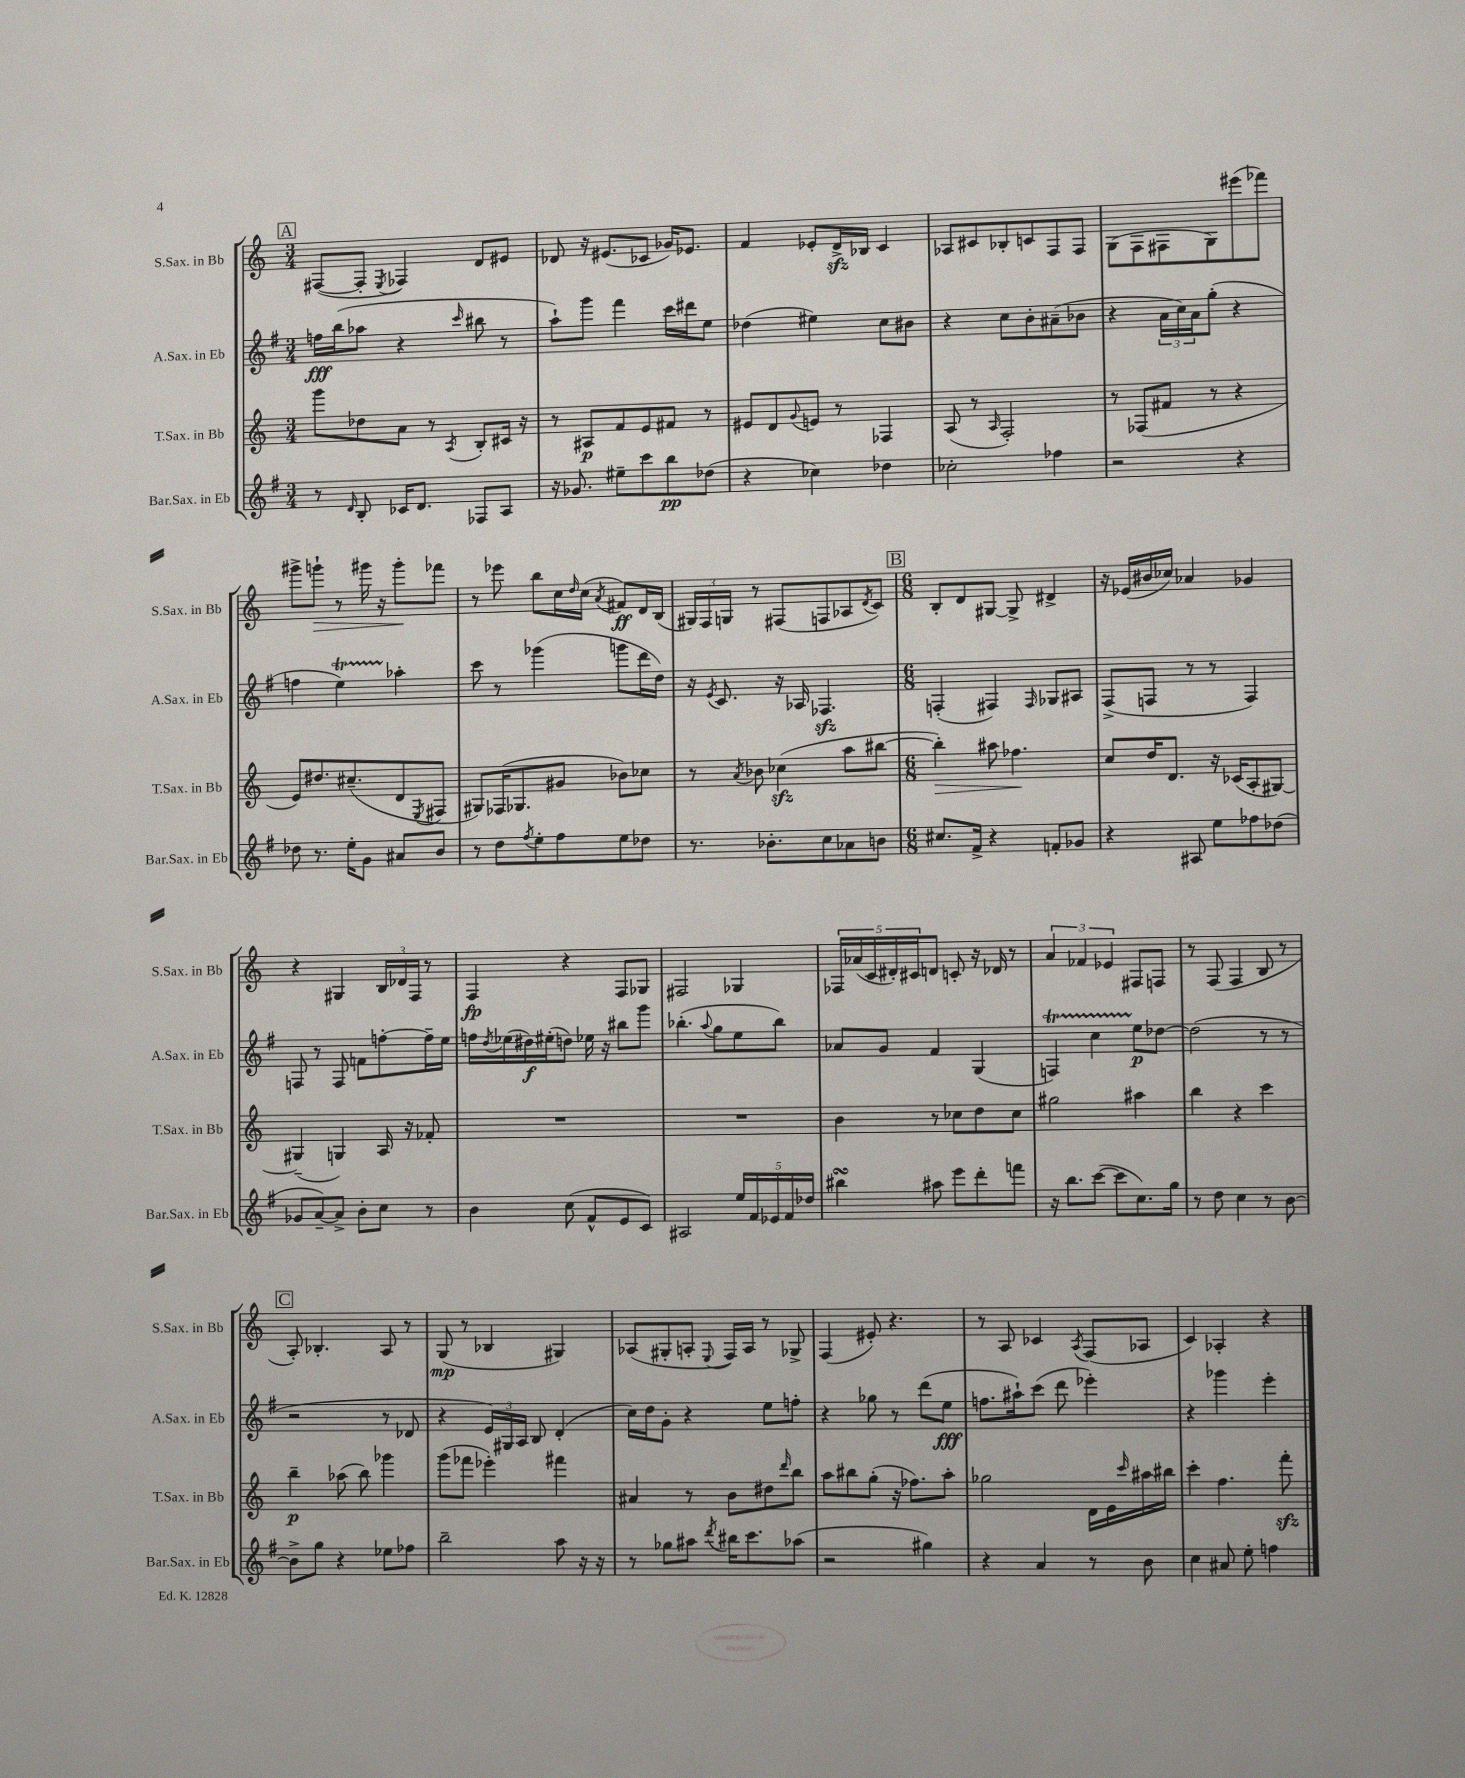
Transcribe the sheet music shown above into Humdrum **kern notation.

**kern	**dynam	**kern	**dynam	**kern	**dynam	**kern	**dynam
*part4	*part4	*part3	*part3	*part2	*part2	*part1	*part1
*staff4	*staff4	*staff3	*staff3	*staff2	*staff2	*staff1	*staff1
*I"Bar.Sax. in Eb	*	*I"T.Sax. in Bb	*	*I"A.Sax. in Eb	*	*I"S.Sax. in Bb	*
*I'Bar.Sax. in Eb	*	*I'T.Sax. in Bb	*	*I'A.Sax. in Eb	*	*I'S.Sax. in Bb	*
*clefG2	*	*clefG2	*	*clefG2	*	*clefG2	*
*k[f#]	*	*k[]	*	*k[f#]	*	*k[]	*
*M3/4	*	*M3/4	*	*M3/4	*	*M3/4	*
!!LO:REH:place=s1:t=A
=10	=10	=10	=10	=10	=10	=10	=10
8r	.	8ggg\L	.	16ffn\LL	fff	([8F#X/L	.
.	.	.	.	(16bb\J	.	.	.
16qqd/	.	.	.	.	.	.	.
8B'/	.	8dd-X\	.	8aa-X\J	.	8F#'/J]	.
.	.	.	.	.	.	8qE/	.
16c-X/KL	.	8a\J	.	4r	.	4F-X/)	.
8.d/J	.	.	.	.	.	.	.
.	.	8r	.	.	.	.	.
.	.	8qA/	.	16qqccc/	.	.	.
8F-X/L	.	8B'/L	.	8bb#X\	.	8d/L	.
8A/J	.	16c#X/Jk	.	8r	.	8e#X/J	.
.	.	16r	.	.	.	.	.
=11	=11	=11	=11	=11	=11	=11	=11
16r	.	8r	.	8aa`\L)	.	8d-X/	.
8.g-X/	.	.	.	.	.	.	.
.	.	8A#X/L	p	8ggg\J	.	16r	.
.	.	.	.	.	.	(8.e#X/L	.
8ee#X~\L	.	8f/	.	4fff#\	.	.	.
8ccc\	.	8e/	.	.	.	8c-X/J	.
8bb\	pp	8f#X/J	.	16ccc\LL	.	16g-X/KL)	.
.	.	.	.	16ddd#X\J	.	8.e-X/J	.
(8dd-X\J	.	8r	.	8ee\J	.	.	.
=12	=12	=12	=12	=12	=12	=12	=12
4r	.	8e#X/L	.	(4dd-X\	.	4f/	.
.	.	8d/	.	.	.	.	.
.	.	8qqg/	.	.	.	.	.
4cc-X\)	.	8en/J	.	4ee#X\)	.	8e-X'/L	.
.	.	8r	.	.	.	16dzz^/L	.
.	.	.	.	.	.	16B-X/JJ	.
4dd-X\	.	4F-X/	.	8cc\L	.	4c/	.
.	.	.	.	8b#X\J	.	.	.
=13	=13	=13	=13	=13	=13	=13	=13
2cc-X'\	.	(8A/	.	4r	.	8A-X/L	.
.	.	8r	.	.	.	8c#X/	.
.	.	16qqA/	.	.	.	.	.
.	.	2F'/)	.	8cc\L	.	8B-X'/	.
.	.	.	.	8b'\	.	8cn/	.
4ff-X\	.	.	.	(8a#X~\	.	8F/	.
.	.	.	.	8b-X\J	.	8F/J	.
=14	=14	=14	=14	=14	=14	=14	=14
2r	.	8r	.	4r	.	(8G\L	.
.	.	(8F-X/L	.	.	.	8F\	.
.	.	8f#X/J	.	24a\LL	.	8F#X\	.
.	.	.	.	24cc\)	.	.	.
.	.	.	.	24a\J	.	.	.
.	.	8r	.	(8gg'\J	.	8G\)	.
4r	.	4r	.	4r	.	(8eee#X\	.
.	.	.	.	.	.	8fff-X\J)	.
!!LO:LB:g=z
=15	=15	=15	=15	=15	=15	=15	=15
8dd-X\	.	8e/L)	.	4ffn\	.	8ggg#X^\L	.
!	!	!	!	!	!	!	!LO:HP:b
8.r	.	8.dd#X/	.	.	.	8gggn`\J	>
.	.	.	.	4eeT\)	.	8r	.
16ee'\KL	.	(8.cc#X~/	.	.	.	.	.
8g\J	.	.	.	.	.	16ggg#X\	.
.	.	.	.	.	.	16r	.
8a#X/L	.	8d/	.	4aa-X'\	.	8ggg#'\L	.
.	.	8qE/	.	.	.	.	.
8b/J	.	8F#X/J	.	.	.	8fff-X\J	]
=16	=16	=16	=16	=16	=16	=16	=16
8r	.	8G#X/L)	.	8ccc\	.	8r	.
8dd\L	.	(16F-X/K	.	8r	.	8eee-X\	.
.	.	8.G-X/	.	.	.	.	.
8qff#/	.	.	.	.	.	.	.
8ee'\	.	.	.	(4ggg-X\	.	8bb\L	.
8ff#\	.	8g#X/J	.	.	.	16cc\L	.
.	.	.	.	.	.	16qqdd/	.
.	.	.	.	.	.	(16cc\JJ	.
.	.	.	.	.	.	8qa/	.
8ee\	.	8b-X\L)	.	8gggn\L	.	8f#X/L)	ff
8dd-X\J	.	8cc-X\J	.	16ddd\L	.	16d/L	.
.	.	.	.	16dd\JJ)	.	(16B/JJ	.
=17	=17	=17	=17	=17	=17	=17	=17
8.r	.	8r	.	16r	.	24G#X/LL)	.
.	.	.	.	.	.	24F/	.
.	.	.	.	8qe/	.	.	.
.	.	.	.	8.c/	.	.	.
.	.	.	.	.	.	24Gn/JJ	.
.	.	8qa/	.	.	.	.	.
.	.	8b-X\	.	.	.	8r	.
8.b-X'\L	.	.	.	.	.	.	.
.	.	(4cc-Xzz\	.	16r	.	(8F#X/L	.
.	.	.	.	16A-X/	.	.	.
8cc\	.	.	.	4.F-Xzz/	.	8Fn/	.
8a-X\	.	8aa\L	.	.	.	8A-X/	.
.	.	.	.	.	.	8qd/	.
8bn\J	.	[8bb#X\J	.	.	.	8c/J)	.
!!LO:REH:place=s1:t=B
=18	=18	=18	=18	=18	=18	=18	=18
*M6/8	*	*M6/8	*	*M6/8	*	*M6/8	*
!	!	!	!LO:HP:b	!	!	!	!
8.cc#X/L	.	4bb#'\])	>	(4Fn'/	.	8B'/L	.
.	.	.	.	.	.	8d/	.
16f#^/Jk	.	.	.	.	.	.	.
4r	.	8aa#X\	.	4F#X/)	.	[8G#X/J	.
.	.	4.ff-X\	.	.	.	8G#^/]	.
.	.	.	.	16qqF#/	.	.	.
8fn'/L	.	.	.	8G-X/L	.	4d#X^/	.
8g-X/J	.	.	.	8A#X/J	.	.	.
.	.	.	]	.	.	.	.
=19	=19	=19	=19	=19	=19	=19	=19
4r	.	8cc/L	.	(8F#^/L	.	16r	.
.	.	.	.	.	.	(16e-X/LL	.
.	.	16dd/K	.	8Fn/J	.	16b#X/	.
.	.	8.d/J	.	.	.	16cc-X/JJ)	.
8A#X/	.	.	.	8r	.	4a-X/	.
8ee\L	.	16r	.	8r	.	.	.
.	.	(16c-X/KL	.	.	.	.	.
8ff-X\	.	8A'/	.	4F/)	.	4g-X/	.
(8dd-X\J	.	[8G#X/J)	.	.	.	.	.
!!LO:LB:g=z
=20	=20	=20	=20	=20	=20	=20	=20
8g-X/L	.	(4G#X~/]	.	8Fn/	.	4r	.
[8a~/)	.	.	.	8r	.	.	.
8a^/J]	.	4Gn/)	.	8F/	.	4G#X/	.
8b'\L	.	.	.	8fn\L	.	.	.
8cc\J	.	16A/	.	[8ffn'\	.	24B/LL	.
.	.	.	.	.	.	24d-X/	.
.	.	16r	.	.	.	.	.
.	.	.	.	.	.	24F/JJ	.
8r	.	8f-X'/	.	16ff~\L]	.	8r	.
.	.	.	.	16ee\JJ	.	.	.
=21	=21	=21	=21	=21	=21	=21	=21
4b\	.	2.r	.	16ffn\LL	.	4F/	fp
.	.	.	.	8qdd/	.	.	.
.	.	.	.	(16ee-X\	.	.	.
.	.	.	.	16dd#X\)	f	.	.
.	.	.	.	(16ee#X'\J	.	.	.
(8cc\	.	.	.	8ddn\J)	.	4r	.
8f#^^/L	.	.	.	16ee-X\	.	.	.
.	.	.	.	16r	.	.	.
8e/	.	.	.	8bb#X\L	.	8F/L	.
8c/J)	.	.	.	8ggg\J	.	8G-X/J	.
=22	=22	=22	=22	=22	=22	=22	=22
2A#X/	.	2.r	.	(4.bb-X'\	.	2F#X/	.
.	.	.	.	8qqaa/	.	.	.
.	.	.	.	8gg\L	.	.	.
20ee/LL	.	.	.	8ee\	.	4G-X/	.
20f#/	.	.	.	.	.	.	.
20e-X/	.	.	.	.	.	.	.
.	.	.	.	8bb-\J)	.	.	.
20f#/	.	.	.	.	.	.	.
20dd-X/JJ	.	.	.	.	.	.	.
=23	=23	=23	=23	=23	=23	=23	=23
4bb#XsSsS\	.	4b\	.	8a-X/L	.	20F-X/LL	.
.	.	.	.	.	.	(20a-X/	.
.	.	.	.	.	.	20c/	.
.	.	.	.	8g/J	.	.	.
.	.	.	.	.	.	20d#X'/)	.
.	.	.	.	.	.	20c#X/J	.
8aa#X\	.	8r	.	4f#/	.	8dn/J	.
8eee\L	.	8cc-X\L	.	.	.	8cn'/	.
8ddd'\	.	8dd\	.	(4G/	.	16r	.
.	.	.	.	.	.	16d-X/	.
8fffn\J	.	8cc-\J	.	.	.	8r	.
=24	=24	=24	=24	=24	=24	=24	=24
16r	.	2gg#X\	.	4FnT/)	.	6a/	.
8.bb\L	.	.	.	.	.	.	.
.	.	.	.	.	.	6f-X/	.
([8ccc\J	.	.	.	4ccTTT\	.	.	.
.	.	.	.	.	.	6e-X/	.
8ccc\L]	.	.	.	.	.	.	.
8.cc\)	.	4aa#X\	.	8ee\L	p	8F#X/L	.
.	.	.	.	[8dd-X\J	.	8Fn/J	.
16gg\Jk	.	.	.	.	.	.	.
=25	=25	=25	=25	=25	=25	=25	=25
8r	.	4bb\	.	(2dd-\]	.	8r	.
8dd\	.	.	.	.	.	(8F/	.
4cc\	.	4r	.	.	.	4F/	.
8r	.	4ccc\	.	8r	.	8B/	.
[8b\	.	.	.	8r	.	8r	.
!!LO:LB:g=z
!!LO:REH:place=s1:t=C
=26	=26	=26	=26	=26	=26	=26	=26
8b^\L]	.	4bb~\	p	2r	.	8A'/)	.
8gg\J	.	.	.	.	.	4.B-X'/	.
4r	.	(8aa-X\	.	.	.	.	.
.	.	8bb\)	.	.	.	.	.
8ee-X\L	.	4ggg-X\	.	8r	.	8A/	.
8ff-X\J	.	.	.	8d-X/	.	8r	.
=27	=27	=27	=27	=27	=27	=27	=27
2bb~\	.	(8ggg\L	.	4r	.	(8G/	mp
.	.	8fff-X\J	.	.	.	8r	.
.	.	4eee-X'\)	.	24e/LL)	.	4B-X/	.
.	.	.	.	24G#X/	.	.	.
.	.	.	.	24A/JJ	.	.	.
.	.	.	.	8B/	.	.	.
8aa\	.	4fff#X\	.	(4d'/	.	4G#X/)	.
16r	.	.	.	.	.	.	.
16r	.	.	.	.	.	.	.
=28	=28	=28	=28	=28	=28	=28	=28
8r	.	4a#X/	.	16cc\LL)	.	(8A-X/L	.
.	.	.	.	16dd\J	.	.	.
8gg-X\L	.	.	.	8g'\J	.	8G#X'/	.
8aa#X\J	.	8r	.	4r	.	8An'/J	.
8qddd/	.	.	.	.	.	8qqE/	.
16bb#X\KL	.	8b\L	.	.	.	16F/LL)	.
8.ccc\	.	.	.	.	.	16A/JJ	.
.	.	8dd#X\	.	8ee\L	.	8r	.
.	.	16qqddd/	.	.	.	.	.
(8aa-X\J	.	8bb\J	.	8ffn'\J	.	8G-X^/	.
=29	=29	=29	=29	=29	=29	=29	=29
2r	.	8aa\L	.	4r	.	(4F/	.
.	.	8bb#X\	.	.	.	.	.
.	.	(8gg'\J	.	8gg-X\	.	8e#X'/)	.
.	.	16r	.	8r	.	4.r	.
.	.	8.ff-X\L)	.	.	.	.	.
4gg#X\)	.	.	.	(8ddd\L	.	.	.
.	.	8aa'\J	.	8ee\J	fff	.	.
=30	=30	=30	=30	=30	=30	=30	=30
4r	.	2gg-X\	.	8.ffn\L	.	8r	.
.	.	.	.	.	.	8A/	.
.	.	.	.	16aa#X`\k)	.	.	.
4a/	.	.	.	(8ccc\J	.	4c-X/	.
.	.	.	.	8ddd\	.	.	.
.	.	.	.	.	.	8qA/	.
8r	.	16d\LL	.	4eee-X'\)	.	(8F/L	.
.	.	16e\	.	.	.	.	.
.	.	16qqccc/	.	.	.	.	.
8b\	.	16aa#X\	.	.	.	8A-X/J	.
.	.	16bb#X\JJ	.	.	.	.	.
=31	=31	=31	=31	=31	=31	=31	=31
4cc\	.	4ccc'\	.	4r	.	4c/)	.
8a#X/	.	4.ff\	.	4ggg-X\	.	4A-X'/	.
8ee'\	.	.	.	.	.	.	.
4ffn\	.	.	.	4eee'\	.	4r	.
.	.	8fffzz'\	.	.	.	.	.
==	==	==	==	==	==	==	==
*-	*-	*-	*-	*-	*-	*-	*-
